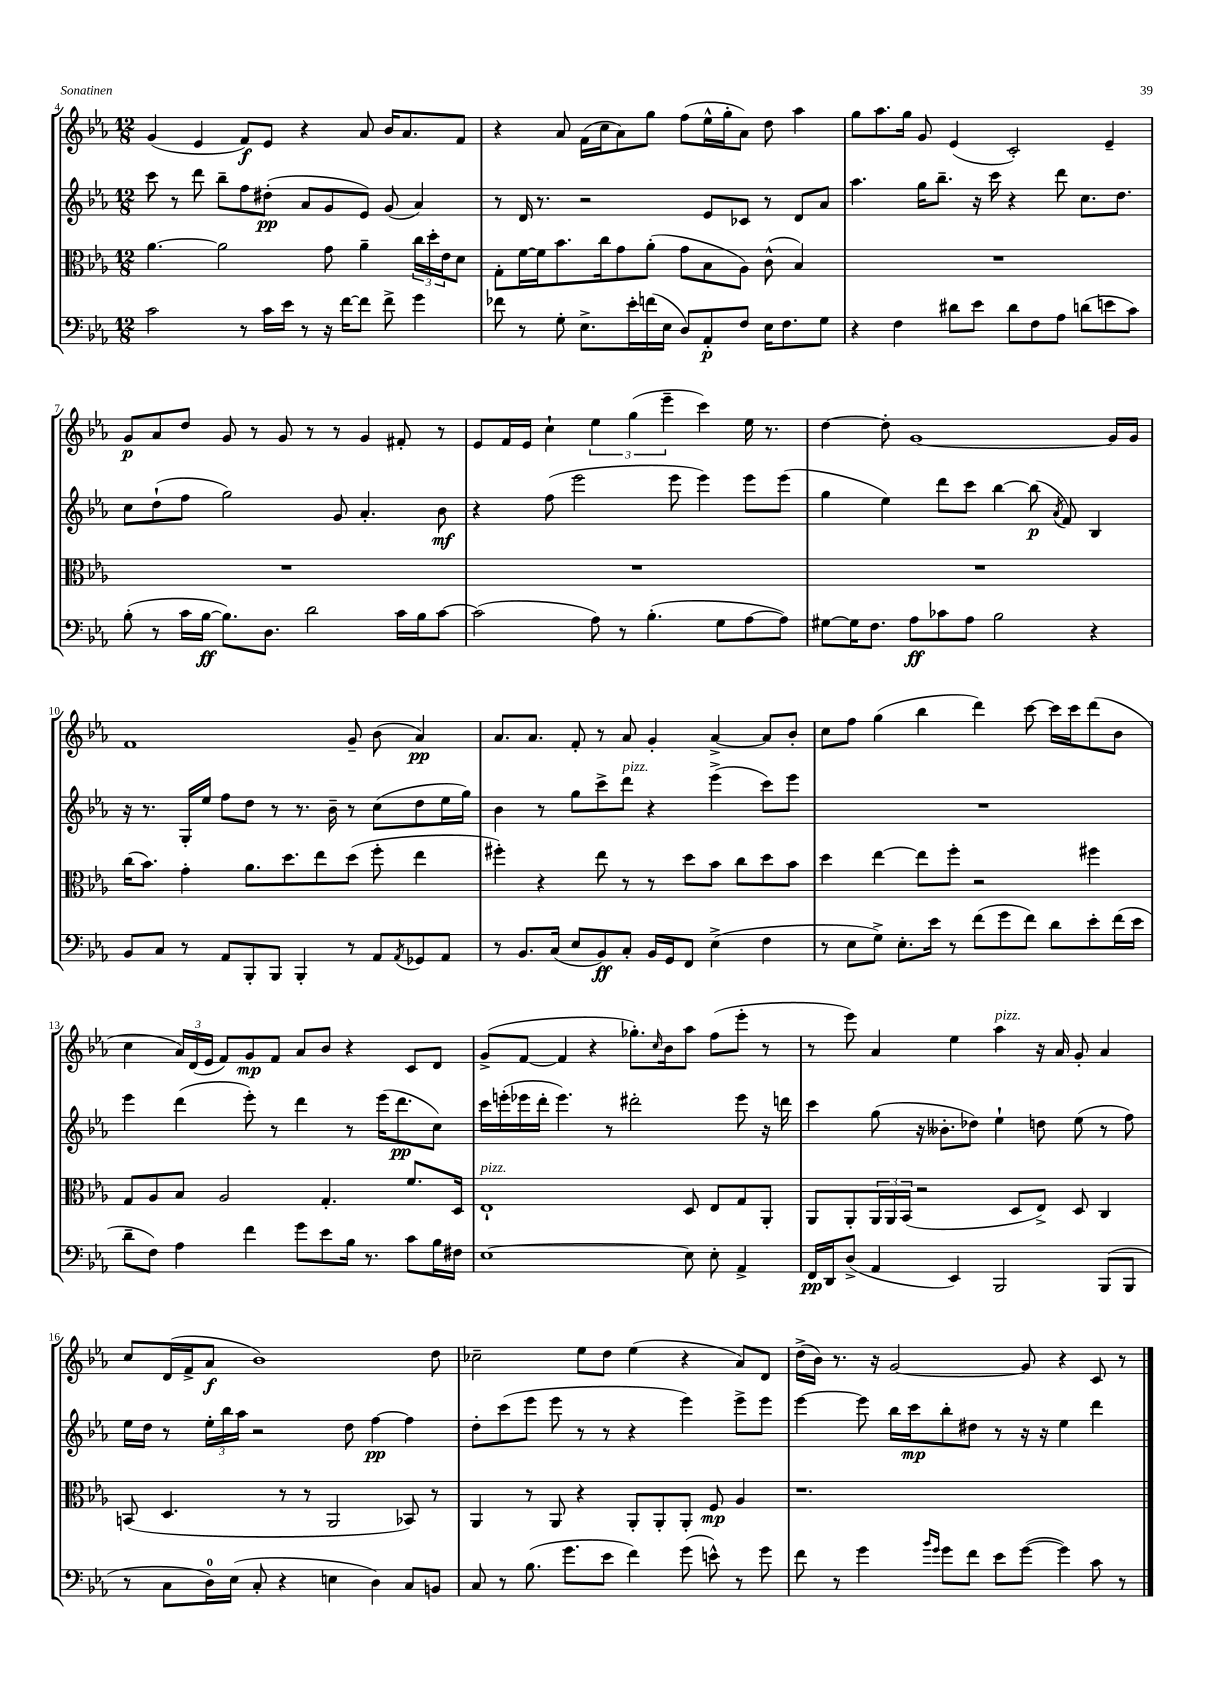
<<
\new StaffGroup <<
\new Staff = "s0" {
    \clef treble \key ees \major \numericTimeSignature \time 12/8
    g'4( ees'4 f'8\f) ees'8 r4 aes'8 bes'16 aes'8. f'8 |
    r4 aes'8 f'16( c''16 aes'8) g''8 f''8( ees''16-^ g''16-. aes'8) d''8 aes''4 |
    g''8 aes''8. g''16 g'8 ees'4( c'2-.) ees'4-- |
    g'8\p aes'8 d''8 g'8 r8 g'8 r8 r8 g'4 fis'8-. r8 |
    ees'8 f'16 ees'16 c''4-! \tuplet 3/2 { ees''4 g''4( ees'''4-- } c'''4) ees''16 r8. |
    d''4~ d''8-. g'1~ g'16 g'16 |
    f'1 g'8-- bes'8( aes'4\pp) |
    aes'8. aes'8. f'8-. r8 aes'8 g'4-. aes'4~-> aes'8 bes'8-. |
    c''8 f''8 g''4( bes''4 d'''4) c'''8~ c'''16 c'''16 d'''8( bes'8 |
    c''4 \tuplet 3/2 { aes'16) d'16( ees'16 } f'8) g'8\mp f'8 aes'8 bes'8 r4 c'8 d'8 |
    g'8->( f'8~ f'4 r4 ges''8.-.) \grace { c''16 } bes'16 aes''8 f''8( ees'''8-. r8 |
    r8 ees'''8) aes'4 ees''4 aes''4^\markup { \italic "pizz." } r16 aes'16 g'8-. aes'4 |
    c''8 d'16( f'16-> aes'8\f bes'1) d''8 |
    ces''2-- ees''8 d''8 ees''4( r4 aes'8) d'8 |
    d''16->( bes'16) r8. r16 g'2~ g'8 r4 c'8 r8 \bar "|." |
}
\new Staff = "s1" {
    \clef treble \key ees \major \numericTimeSignature \time 12/8
    c'''8 r8 d'''8 bes''8-- f''8 dis''8-.\pp( aes'8 g'8 ees'8) g'8( aes'4) |
    r8 d'16 r8. r2 ees'8 ces'8 r8 d'8 aes'8 |
    aes''4. g''16 bes''8.-- r16 c'''16 r4 d'''8 c''8. d''8. |
    c''8 d''8-!( f''8 g''2) g'8 aes'4.-. bes'8\mf |
    r4 f''8( ees'''2 ees'''8 ees'''4) ees'''8 ees'''8( |
    g''4 ees''4) d'''8 c'''8 bes''4~ bes''8\p( \acciaccatura { aes'8 } f'8) bes4 |
    r16 r8. g16-. ees''16 f''8 d''8 r8 r8. bes'16-- r8 c''8( d''8 ees''16 g''16) |
    bes'4 r8 g''8 c'''8-> d'''8^\markup { \italic "pizz." } r4 ees'''4->( c'''8) ees'''8 |
    R1. |
    ees'''4 d'''4( ees'''8-.) r8 d'''4 r8 ees'''16( d'''8.\pp c''8) |
    c'''16 e'''16-.( ees'''16 d'''16-. ees'''4.) r8 dis'''2-. ees'''8 r16 d'''16 |
    c'''4 g''8( r16 beses'8.-. des''8) ees''4-! d''8 ees''8( r8 f''8) |
    ees''16 d''16 r8 \tuplet 3/2 { ees''16-. bes''16 aes''16 } r2 d''8 f''4~\pp f''4 |
    d''8-. c'''8( ees'''8 ees'''8 r8 r8 r4 ees'''4) ees'''8-> ees'''8 |
    ees'''4~ ees'''8 bes''16 c'''16\mp bes''8-. dis''8 r8 r16 r16 ees''4 d'''4 \bar "|." |
}
\new Staff = "s2" {
    \clef alto \key ees \major \numericTimeSignature \time 12/8
    aes'4.~ aes'2 g'8 aes'4-- \tuplet 3/2 { c''16 d''16-. ees'16 } d'8 |
    g8-. f'16~ f'16 bes'8. c''16 g'8 aes'8-.( g'8 bes8 aes8) c'8-^( bes4) |
    R1. |
    R1. |
    R1. |
    R1. |
    c''16( bes'8.) g'4-. aes'8. d''8. ees''8 d''8( f''8-. ees''4 |
    fis''4-.) r4 ees''8 r8 r8 d''8 bes'8 c''8 d''8 bes'8 |
    d''4 ees''4~ ees''8 f''8-. r2 fis''4 |
    g8 aes8 bes8 aes2 g4.-. f'8. d16 |
    ees1-!^\markup { \italic "pizz." } d8 ees8 g8 aes,8-. |
    aes,8 aes,8-. \tuplet 3/2 { aes,16 aes,16 bes,16( } r2 d8 ees8->) d8 c4 |
    b,8( d4. r8 r8 aes,2 bes,8) r8 |
    aes,4 r8 aes,8 r4 aes,8-. aes,8-. aes,8-. f8\mp aes4 |
    r1. \bar "|." |
}
\new Staff = "s3" {
    \clef bass \key ees \major \numericTimeSignature \time 12/8
    c'2 r8 c'16 ees'16 r8 r16 f'16~ f'8 f'8-> g'4 |
    fes'8 r8 g8-. ees8.-> ees'16-. f'16( ees16 d8) aes,8-.\p f8 ees16 f8. g8 |
    r4 f4 dis'8 ees'8 dis'8 f8 aes8 d'8( e'8 c'8) |
    bes8-.( r8 c'16 bes16~\ff bes8.) d8. d'2 c'16 bes16 c'8~ |
    c'2( aes8) r8 bes4.-.( g8 aes8~ aes8) |
    gis8~ gis16 f8. aes8\ff ces'8 aes8 bes2 r4 |
    bes,8 c8 r8 aes,8 bes,,8-. bes,,8 bes,,4-. r8 aes,8 \acciaccatura { aes,8 } ges,8 aes,8 |
    r8 bes,8. c16( ees8 bes,8\ff) c8-. bes,16 g,16 f,8 ees4->( f4 |
    r8 ees8 g8->) ees8.-. ees'16 r8 f'8( g'8 f'8) d'8 ees'8-. f'16( ees'16 |
    d'8-- f8) aes4 f'4 g'8 ees'8 bes16 r8. c'8 bes16 fis16 |
    ees1~ ees8 ees8-. aes,4-> |
    f,16\pp d,16 d8->( aes,4 ees,4) bes,,2 bes,,8( bes,,8 |
    r8 c8 d16-0) ees16( c8-. r4 e4 d4) c8 b,8 |
    c8 r8 bes8.( g'8. ees'8 f'4) g'8( e'8-^) r8 g'8 |
    f'8 r8 g'4 \grace { bes'16 g'16 } g'8 f'8 ees'8 g'8~( g'4) c'8 r8 \bar "|." |
}
>>
>>
\layout { \context { \Score currentBarNumber = #4 } }
